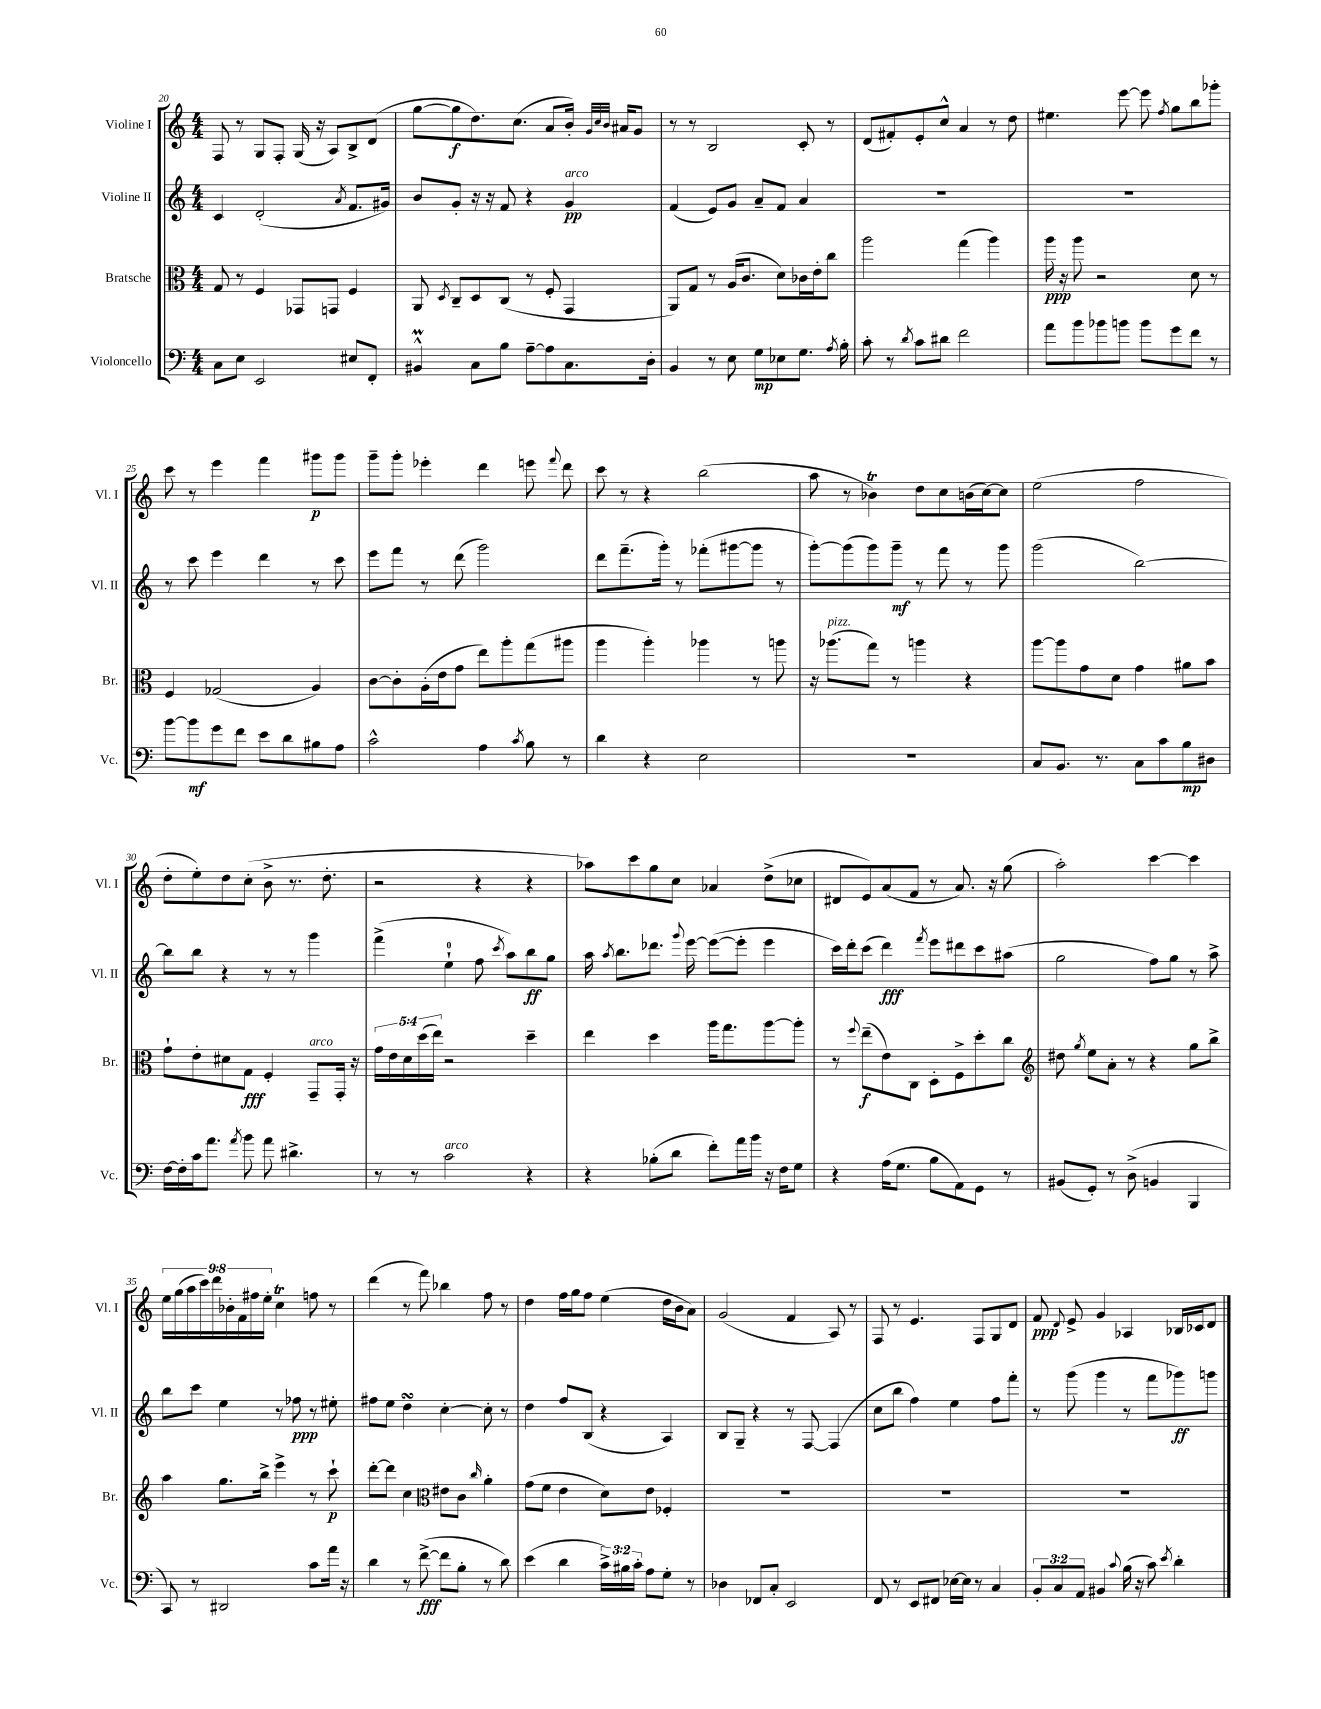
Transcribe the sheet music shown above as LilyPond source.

<<
\new StaffGroup <<
\new Staff = "s0" \with { instrumentName = "Violine I" shortInstrumentName = "Vl. I" } {
    \clef treble \key c \major \numericTimeSignature \time 4/4 \override Staff.TupletNumber.text = #tuplet-number::calc-fraction-text
    \autoBeamOff f8 r8 g8[ f8]-. g16( r16 a8[) b8-> d'8]( |
    g''8[~ g''8\f d''8.) c''8.]( a'8[ b'16]-.) \grace { g'32[ c''32 b'32] } ais'16[ g'8] |
    r8 r8 b2 c'8-. r8 |
    d'8[( fis'8-.) e'8-. c''8]-^ a'4 r8 d''8 |
    eis''4. e'''8~ e'''8 \acciaccatura { f''8 } g''8[ b''8 ges'''8]-. |
    c'''8 r8 e'''4 f'''4 gis'''8[\p gis'''8] |
    g'''8[-- g'''8]-. ees'''4-. d'''4 e'''8 \appoggiatura { f'''8 } d'''8 |
    c'''8 r8 r4 b''2( |
    a''8 r8 bes'4\trill) d''8[ c''8 b'16( c''16~) c''8] |
    e''2( f''2 |
    d''8[-. e''8-.) d''8 c''8]-.( b'8-> r8. d''8.-. |
    r2 r4 r4 |
    aes''8[) c'''8 g''8 c''8] aes'4 d''8[->( ces''8] |
    dis'8[ e'8) a'8( f'8] r8 a'8.) r16 g''8( |
    a''2-.) c'''4~ c'''4 |
    \tuplet 9/8 { e''16[ g''16( a''16 c'''16) d'''16 bes'16-. f'16 fis''16 e''16]-. } c''4\trill f''8 r8 |
    d'''4( r8 f'''8) bes''4 f''8 r8 |
    d''4 f''16[ g''16 f''8] e''4( d''16[ b'16 a'8]) |
    g'2( f'4 a8) r8 |
    f8 r8 e'4. f8[ g8 d'8] |
    f'8\ppp \appoggiatura { d'8 } e'8-> g'4 aes4 bes16[ ces'16 d'8] \bar "|." |
}
\new Staff = "s1" \with { instrumentName = "Violine II" shortInstrumentName = "Vl. II" } {
    \clef treble \key c \major \numericTimeSignature \time 4/4
    \autoBeamOff c'4 d'2-.( \acciaccatura { a'8 } f'8.[ gis'16]) |
    b'8[ g'8]-. r16 r16 f'8 r4 g'4\pp^\markup { \italic "arco" } |
    f'4( e'8[) g'8] a'8[-- f'8] a'4 |
    R1 |
    R1 |
    r8 c'''8 e'''4 d'''4 r8 c'''8 |
    e'''8[ f'''8] r8 d'''8( g'''2) |
    d'''8[ f'''8.--( g'''16]-.) r8 fes'''8[-.( gis'''8~ gis'''8] r8 |
    g'''8[~-.) g'''8( g'''8) g'''8]--\mf r8 f'''8 r8 g'''8 |
    g'''2( b''2~) |
    b''8[ b''8] r4 r8 r8 g'''4 |
    f'''4->( e''4-0-! f''8 \acciaccatura { c'''8 } a''8[) b''8\ff g''8] |
    a''16 \acciaccatura { a''8 } b''8.[ des'''8.] \appoggiatura { g'''8 } e'''16~ e'''8[~( e'''8]-. e'''4 |
    c'''16[) d'''16-. c'''8]( d'''4\fff) \acciaccatura { f'''8 } e'''8[ dis'''8 c'''8 ais''8]( |
    g''2 f''8[) g''8] r8 a''8-> |
    b''8[ c'''8] e''4 r8 fes''8\ppp r8 eis''8-. |
    fis''8[ e''8] d''4\turn c''4~-. c''8-. r8 |
    d''4 f''8[ b8]( r4 a4) |
    b8[ g8]-- r4 r8 f8~ f4( |
    c''8[ b''8] f''4) e''4 f''8[ f'''8]-. |
    r8 g'''8( g'''4 r8 f'''8[ ges'''8\ff) g'''8] \bar "|." |
}
\new Staff = "s2" \with { instrumentName = "Bratsche" shortInstrumentName = "Br." } {
    \clef alto \key c \major \numericTimeSignature \time 4/4 \override Staff.TupletNumber.text = #tuplet-number::calc-fraction-text
    \autoBeamOff g8 r8 f4 ges,8[ g,8] f4 |
    a,8 \acciaccatura { d8 } c8[-- d8 c8]( r8 f8-. g,4 |
    a,8[) g8] r8 a16[( c'8.] d'8[) ces'16 e'16-. c''8] |
    a''2 g''4( a''4) |
    a''16\ppp r16 a''8 r2 d'8 r8 |
    f4 ges2( a4) |
    c'8[~ c'8-. a16-.( e'16 g'8] e''8[) a''8-. g''8( ais''8] |
    a''4 a''4-.) aes''4 r8 a''8 |
    r16 aes''8.[^\markup { \italic "pizz." }( g''8]) r8 a''4 r4 |
    a''8[~ a''8 g'8 d'8] g'4 ais'8[ b'8] |
    g'8[-! e'8-. dis'8 g8]\fff f4-. g,8[--^\markup { \italic "arco" } g,16]-. r16 |
    \tuplet 5/4 { g'16[ e'16 d'16 d''16( e''16]) } r2 d''4-- |
    e''4 d''4 a''16[ g''8. a''8~ a''8]-. |
    r8 \appoggiatura { f''8 } e''8[--\f( e'8) c8] d8[-. f8-> d''8-. c''8] |
    \clef treble dis''8 \acciaccatura { g''8 } e''8[ a'8]-. r8 r4 g''8[ b''8]-> |
    a''4 g''8.[ b''16]-> e'''4-> r8 c'''8-!\p |
    d'''8[~-. d'''8] c''4 \clef alto eis'8[ c'8] \grace { c''16 } a'4-. |
    g'8[( f'8] e'4 d'8[) e'8] fes4-. |
    R1 |
    R1 |
    R1 \bar "|." |
}
\new Staff = "s3" \with { instrumentName = "Violoncello" shortInstrumentName = "Vc." } {
    \clef bass \key c \major \numericTimeSignature \time 4/4 \override Staff.TupletNumber.text = #tuplet-number::calc-fraction-text
    \autoBeamOff c8[ e8] e,2 eis8[ f,8]-. |
    bis,4-^\prall c8[ b8] a8[~-- a8 c8. d16]-. |
    b,4 r8 e8 g8[\mp ees8 g8.] \acciaccatura { a8 } b16-. |
    c'8-. r8 \acciaccatura { d'8 } c'8[ dis'8] f'2 |
    a'8[ b'8 bes'8 b'8] b'8[ g'8 f'8] r8 |
    b'8[~ b'8\mf g'8 f'8] e'8[ d'8 bis8 a8] |
    c'2-^ a4 \acciaccatura { c'8 } b8 r8 |
    d'4 r4 e2 |
    R1 |
    c8[ b,8.] r8. c8[ c'8 b8\mp dis8] |
    f16[~ f16-. c'16 a'8.] \acciaccatura { a'8 } b'8 a'8 dis'4.-> |
    r8 r8 c'2^\markup { \italic "arco" } r4 |
    r4 bes8[-.( d'8] f'8[-.) a'16 b'16] r16 f16[ g8] |
    r4 a16[( g8.] b8[ a,8) g,8] r8 |
    bis,8[( g,8]-.) r8 d8->( b,4 b,,4 |
    c,8) r8 dis,2 c'8[ a'16] r16 |
    d'4 r8 f'8~->\fff( f'8[ b8]-. r8 d'8) |
    e'4( d'4 \tuplet 3/2 { c'16[->) bis16 c'16]-. } a8[ g8]-. r8 |
    des4 fes,8[ c8]-. e,2 |
    f,8 r8 e,8[ fis,8] ees16[~ ees16] r8 c4 |
    \tuplet 3/2 { b,8[-. c8 a,8] } bis,4 \appoggiatura { c'8 } b16( r16 c'8) \acciaccatura { e'8 } d'4-. \bar "|." |
}
>>
>>
\layout { \context { \Score currentBarNumber = #20 } }
